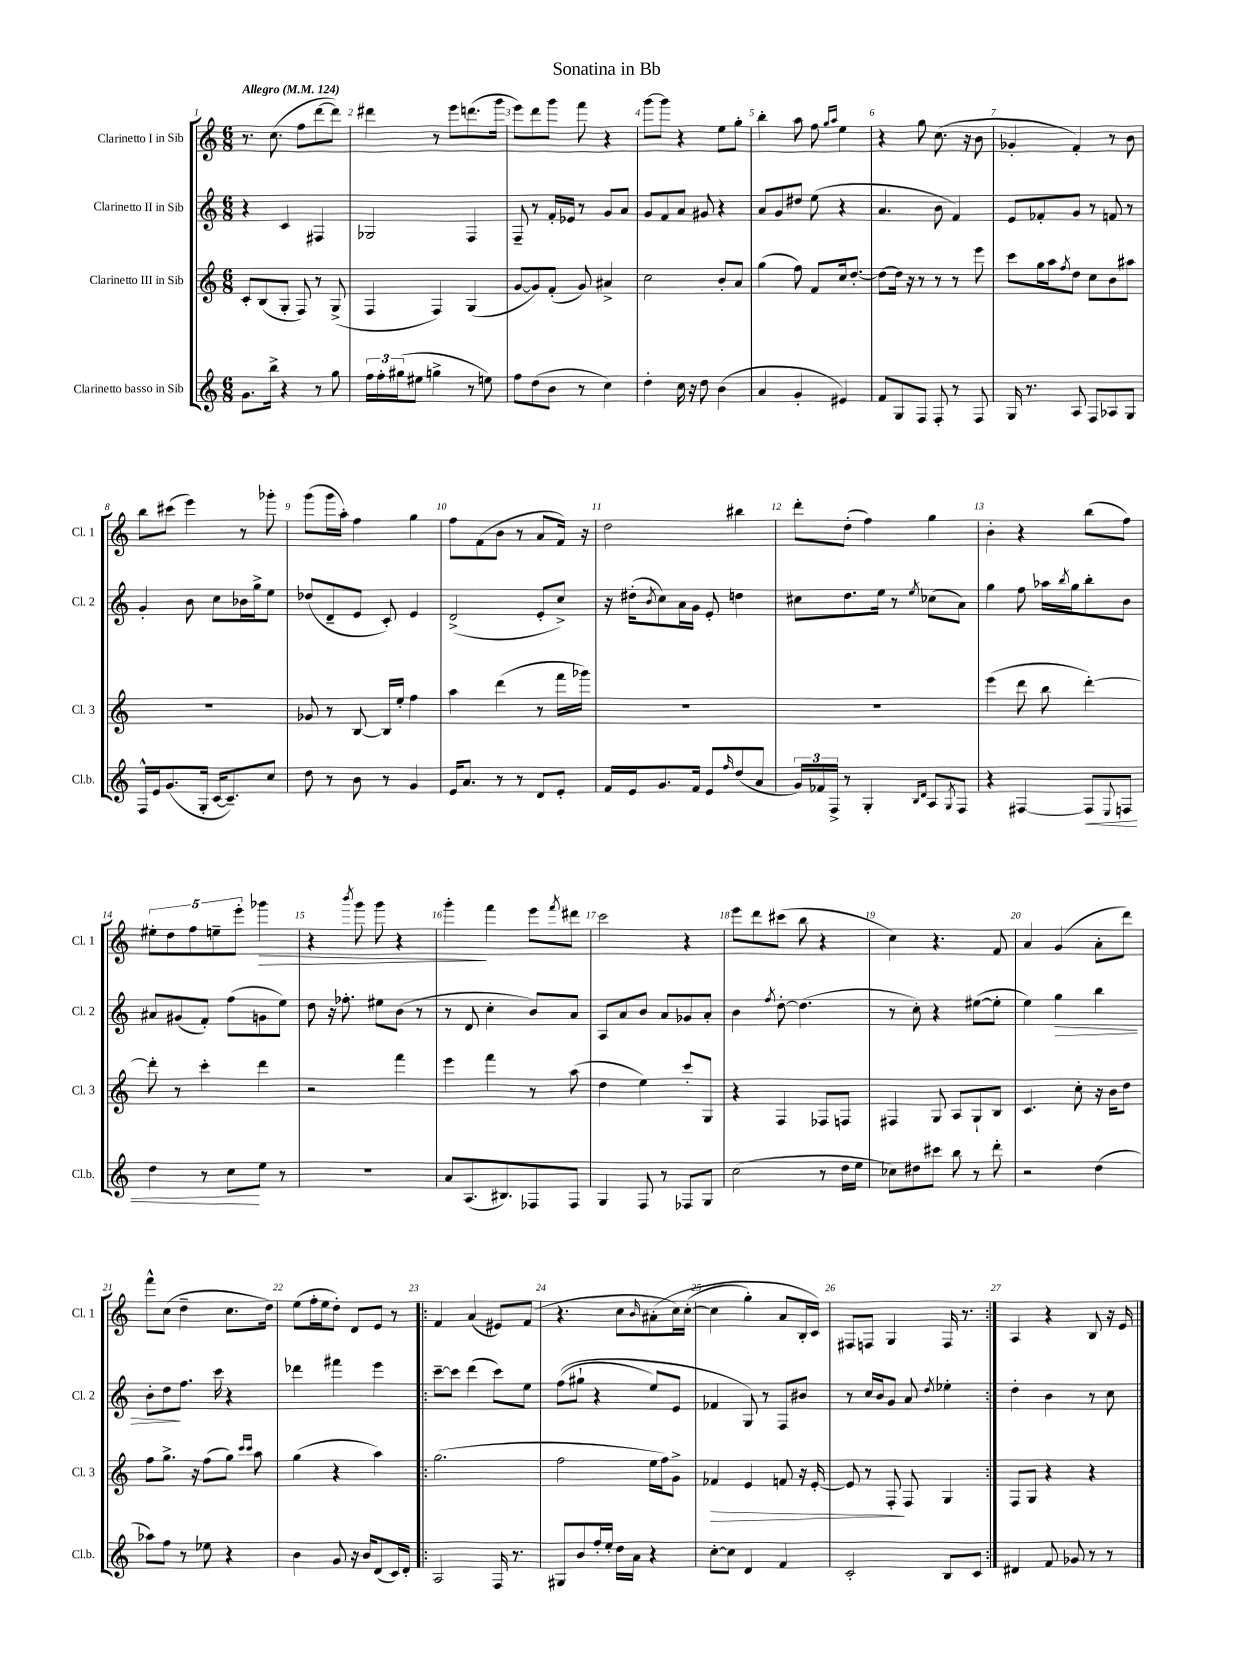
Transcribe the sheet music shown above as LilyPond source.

\header { title = "Sonatina in Bb" }
<<
\new StaffGroup <<
\new Staff = "s0" \with { instrumentName = "Clarinetto I in Sib" shortInstrumentName = "Cl. 1" } {
    \clef treble \key c \major \numericTimeSignature \time 6/8 \tempo "Allegro" 4 = 124
    r8. c''8.( f''8 d'''8~ d'''8) |
    dis'''4 r8 e'''8 d'''8.( g'''16 |
    e'''8) d'''8 g'''8 f'''8 r4 |
    g'''8~ g'''8 r4 e''8 g''8-. |
    b''4-. a''8 f''8 \grace { g''16 a''16 } e''4 |
    r4 g''8 c''8.( r16 b'8 |
    ges'4-. f'4-.) r8 b'8 |
    b''8 cis'''8( e'''4) r8 ges'''8-. |
    g'''8( g'''16 a''16-.) f''4 g''4 |
    f''8 f'8( b'8 r8 a'8 f'16) r16 |
    d''2 bis''4 |
    d'''8-. d''8-.( f''4) g''4 |
    b'4-. r4 b''8( f''8) |
    \tuplet 5/4 { eis''8-. d''8 f''8 e''8-- e'''8-. } ges'''4\> |
    r4 \acciaccatura { b'''8 } g'''8 g'''8 r4 |
    g'''4-.\! f'''4 e'''8 \acciaccatura { f'''8 } dis'''8 |
    c'''2 r4 |
    e'''8 d'''8 cis'''8( b''8 r4 |
    c''4) r4. f'8 |
    a'4 g'4( a'8-. d'''8) |
    f'''8-^ c''8( d''4-- c''8. d''16) |
    e''8( f''16-. e''16 d''8-.) d'8 e'8 r8 |
    \repeat volta 2 { f'4 a'4( eis'8) f'8( |
    r4. c''8 \grace { b'16 } ais'8-.\( c''16) c''16~-.( |
    c''4 g''4-.) a'8 b16-. c'16\) |
    fis8 f8 g4 f16 r8. | }
    a4 r4 b8 r16 e'16 \bar "|." |
}
\new Staff = "s1" \with { instrumentName = "Clarinetto II in Sib" shortInstrumentName = "Cl. 2" } {
    \clef treble \key c \major \numericTimeSignature \time 6/8
    r4 c'4 fis4 |
    ges2 f4 |
    f8-- r8 f'16-. ees'16 r8 g'8 a'8 |
    g'8 f'8 a'8 gis'8 r4 |
    a'8 g'8 dis''8 e''8( r4 |
    a'4. b'8 f'4) |
    e'8 fes'8-. g'8 r8 f'8 r8 |
    g'4-. b'8 c''8 bes'16 g''16-> e''8 |
    des''8( d'8-- e'8 c'8-.) e'4 |
    d'2->( e'8-. c''8->) |
    r16 dis''16-.( \acciaccatura { b'8 } c''8) a'16 g'16 e'8-. d''4 |
    cis''8 d''8. e''16 r8 \acciaccatura { e''8 } ces''8( a'8) |
    g''4 f''8 aes''16 \acciaccatura { b''8 } g''16 b''8-. b'8 |
    ais'8 gis'8( f'8-.) f''8( g'8 e''8) |
    d''8 r16 fes''8.-. eis''8 b'8( r8 |
    r8 d'8 c''4-. b'8) a'8 |
    a8 a'8 b'8 a'8 ges'8 a'8-. |
    b'4 \acciaccatura { f''8 } d''8~-. d''4.( |
    r8 c''8-.) r4 eis''8~( eis''8-. |
    e''4) g''4\> b''4 |
    b'8-. d''8\! f''8. c'''16 r4 |
    des'''4 fis'''4 e'''4 |
    \repeat volta 2 { c'''8~-- c'''8 d'''4( c'''8) e''8 |
    f''8(\( gis''8-! r4 e''8) e'8 |
    fes'4 g8\) r8 f8 bis'8 |
    r8 c''16 b'16 g'8 a'8 \acciaccatura { d''8 } ees''4-. | }
    d''4-. b'4 r8 c''8 \bar "|." |
}
\new Staff = "s2" \with { instrumentName = "Clarinetto III in Sib" shortInstrumentName = "Cl. 3" } {
    \clef treble \key c \major \numericTimeSignature \time 6/8
    c'8-. b8( g8-. f8) r8 g8->( |
    f4 f4) g4( |
    g'8~ g'8) f'8-.( g'8) ais'4-> |
    c''2 b'8-. a'8 |
    g''4( f''8) f'8 c''16 d''8.~-. |
    d''8~ d''16 r16 r8 r8 r8 e'''8 |
    c'''8 g''16 a''16 \acciaccatura { f''8 } d''8 c''8 b'8 ais''8 |
    R2. |
    ges'8 r8 b8~ b16 e''16-. f''4 |
    a''4 d'''4( r8 f'''16 ges'''16) |
    R2. |
    R2. |
    e'''4( d'''8 b''8 d'''4~-.) |
    d'''8-. r8 c'''4-. d'''4 |
    r2 f'''4 |
    e'''4 f'''4 r8 a''8( |
    d''4 e''4) c'''8-. g8 |
    r4 f4 fes8 f8 |
    fis4 g8 a8 g8-! b8 |
    c'4. c''8-. r16 b'16 d''8 |
    f''8 g''8.-> r16 f''8( g''8) \grace { c'''16 c'''16 } a''8 |
    g''4( r4 a''4) |
    \repeat volta 2 { g''2.( |
    f''2 e''16 f''16) g'8-> |
    fes'4\> e'4 f'8 r16 e'16~-. |
    e'8 r8 f8-.\! f8 g4 | }
    f8 g8 r4 r4 \bar "|." |
}
\new Staff = "s3" \with { instrumentName = "Clarinetto basso in Sib" shortInstrumentName = "Cl.b." } {
    \clef treble \key c \major \numericTimeSignature \time 6/8
    g'8. b''16-> r4 r8 g''8 |
    \tuplet 3/2 { f''16 f''16-. gis''16( } eis''8 g''4-> r8 e''8) |
    f''8 d''8( b'8 r8 c''4) |
    d''4-. c''16 r16 d''8 b'4( |
    a'4 g'4-. eis'4) |
    f'8 g8 f8 f8-. r8 f8 |
    g16 r8. a8 f8 aes8 g8 |
    f16-^ e'16 g'8.( g16-. c'16~ c'8.--) c''8 |
    d''8 r8 b'8 r8 g'4 |
    e'16 a'8. r8 r8 d'8 e'8-. |
    f'16 e'16 g'8. f'16 e'8 \grace { f''16 } d''8( a'8 |
    \tuplet 3/2 { g'16) fes'16 f16-> } r8 g4-. \grace { b16 d'16 } a8 \acciaccatura { g8 } f8 |
    r4 fis4~ fis8\< \appoggiatura { e8 } f8 |
    d''4 r8 c''8\! e''8 r8 |
    R2. |
    a'8 a8.( bis8.) fes8 fes8 |
    g4 f8 r8 fes8 g8 |
    c''2( r8 d''16 e''16 |
    ces''8) dis''8 cis'''8 b''8 r8 d'''8-. |
    r2 d''4( |
    aes''8) f''8 r8 ees''8 r4 |
    b'4 g'8 r16 b'16 d'8( c'16) d'16-. |
    \repeat volta 2 { a2 f16 r8. |
    gis8 b'8 f''16-. e''16-. d''16 a'16 r4 |
    c''8~-. c''8 d'4 f'4 |
    c'2-. b8 c'8 | }
    dis'4 f'8 ges'8 r8 r8 \bar "|." |
}
>>
>>
\layout { \context { \Score \override BarNumber.break-visibility = ##(#f #t #t) barNumberVisibility = #all-bar-numbers-visible } }
